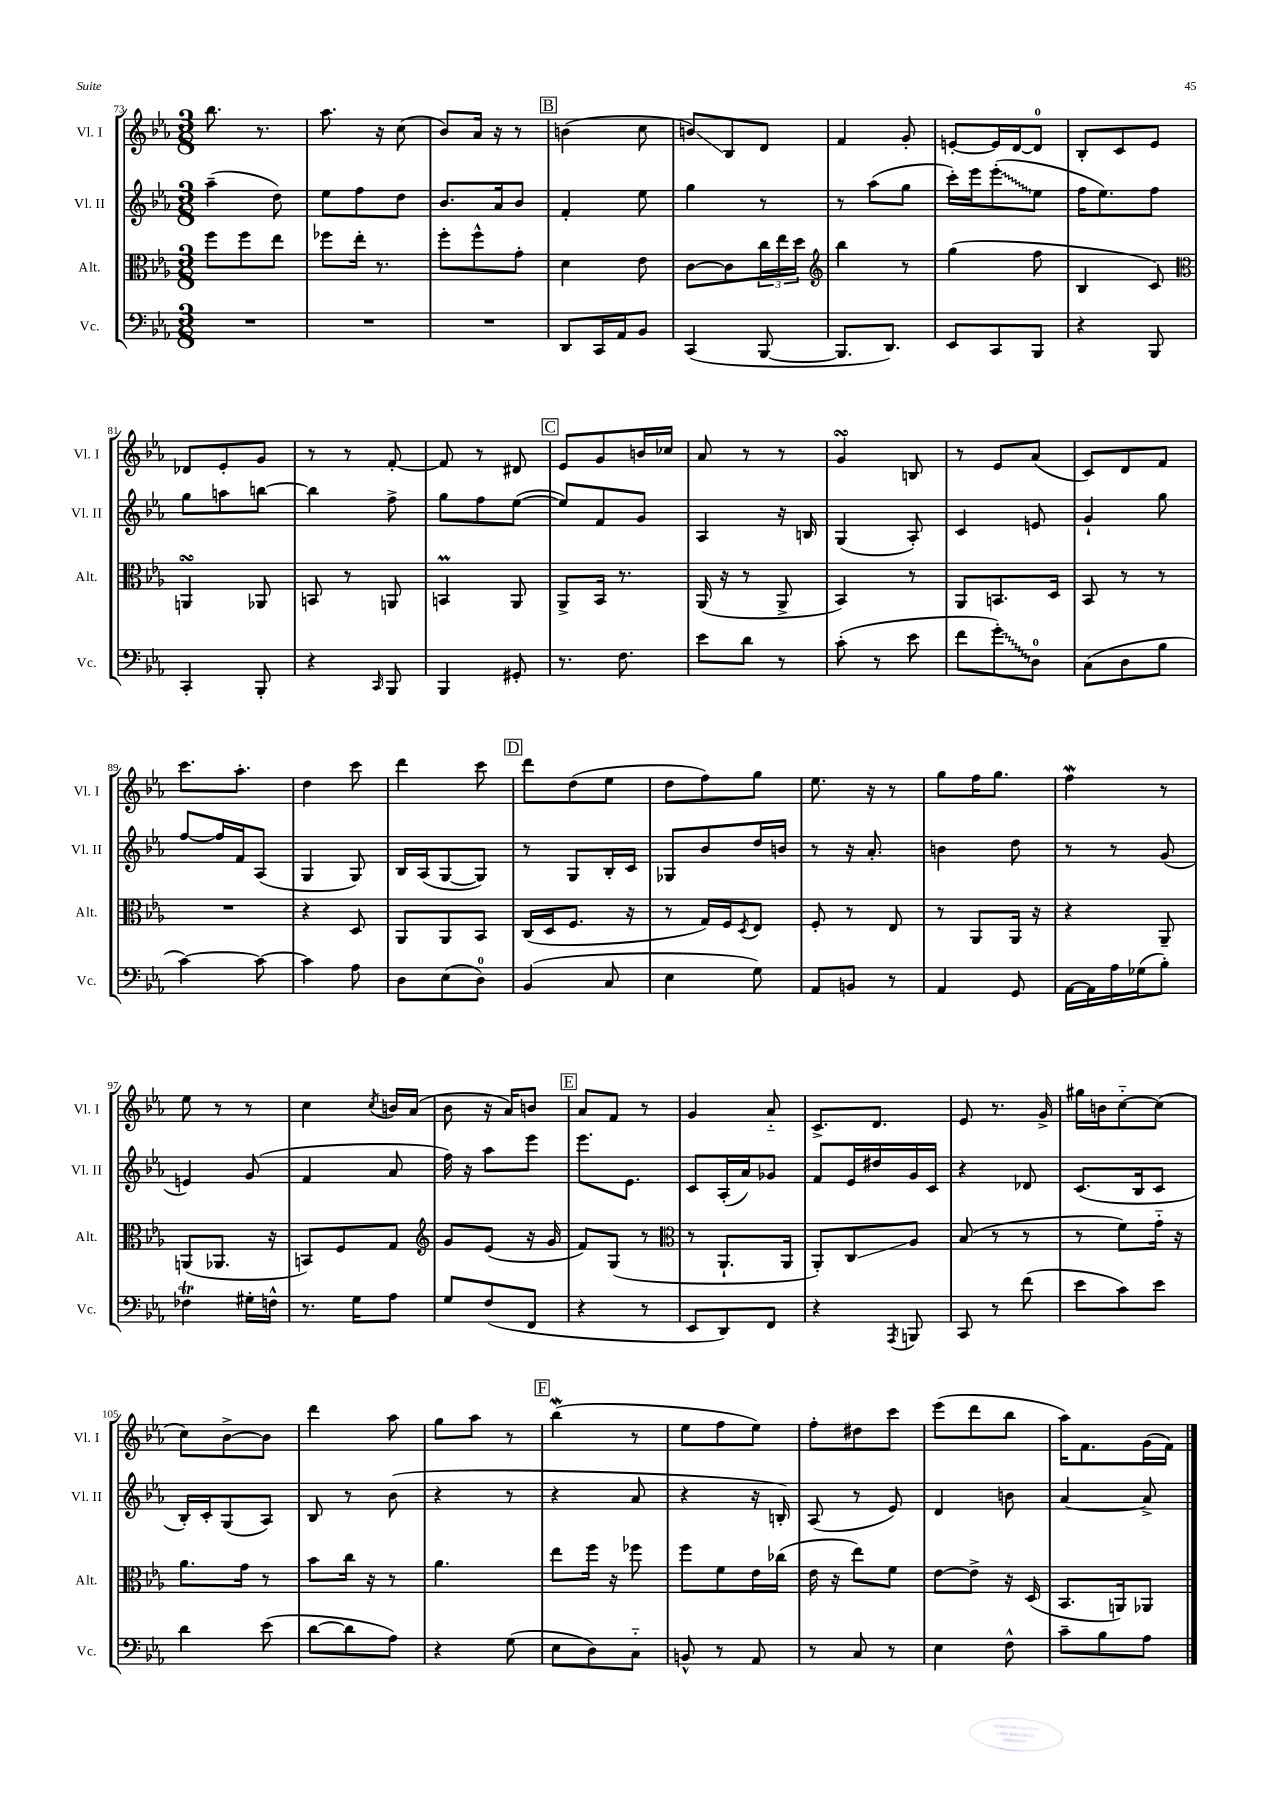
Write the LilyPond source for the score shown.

<<
\new StaffGroup <<
\new Staff = "s0" \with { instrumentName = "Vl. I" shortInstrumentName = "Vl. I" } {
    \clef treble \key ees \major \numericTimeSignature \time 3/8
    bes''8. r8. |
    aes''8. r16 c''8( |
    bes'8) aes'16 r16 r8 |
    \mark \markup { \box "B" } b'4( c''8 |
    b'8\glissando) bes8 d'8 |
    f'4 g'8-. |
    e'8~-. e'16 d'16~ d'8-0 |
    bes8-. c'8 ees'8 |
    des'8 ees'8-. g'8 |
    r8 r8 f'8~-. |
    f'8 r8 dis'8 |
    \mark \markup { \box "C" } ees'8 g'8 b'16 ces''16 |
    aes'8 r8 r8 |
    g'4\turn b8 |
    r8 ees'8 aes'8( |
    c'8) d'8 f'8 |
    c'''8. aes''8.-. |
    d''4 c'''8 |
    d'''4 c'''8 |
    \mark \markup { \box "D" } d'''8 d''8( ees''8 |
    d''8 f''8) g''8 |
    ees''8. r16 r8 |
    g''8 f''16 g''8. |
    f''4\mordent r8 |
    ees''8 r8 r8 |
    c''4 \acciaccatura { c''8 } b'16 aes'16( |
    bes'8 r16 aes'16) b'8 |
    \mark \markup { \box "E" } aes'8 f'8 r8 |
    g'4 aes'8-_ |
    c'8.-> d'8. |
    ees'8 r8. g'16-> |
    gis''16 b'16 c''8~-_ c''8( |
    c''8) bes'8~-> bes'8 |
    d'''4 aes''8 |
    g''8 aes''8 r8 |
    \mark \markup { \box "F" } bes''4\mordent( r8 |
    ees''8 f''8 ees''8) |
    f''8-. dis''8 c'''8 |
    ees'''8( d'''8 bes''8 |
    aes''16) f'8. g'16( f'16) \bar "|." |
}
\new Staff = "s1" \with { instrumentName = "Vl. II" shortInstrumentName = "Vl. II" } {
    \clef treble \key ees \major \numericTimeSignature \time 3/8
    aes''4--( d''8) |
    ees''8 f''8 d''8 |
    bes'8. aes'16 bes'8 |
    \mark \markup { \box "B" } f'4-. ees''8 |
    g''4 r8 |
    r8 aes''8( g''8 |
    c'''16-.) ees'''16 \once \override Glissando.style = #'zigzag ees'''8-.\glissando( ees''8 |
    f''16 ees''8.) f''8 |
    g''8 a''8 b''8~ |
    b''4 f''8-> |
    g''8 f''8 ees''8~( |
    \mark \markup { \box "C" } ees''8) f'8 g'8 |
    aes4 r16 b16 |
    g4( aes8-.) |
    c'4 e'8 |
    g'4-! g''8 |
    f''8~ f''16 f'16 aes8( |
    g4 g8) |
    bes16 aes16( g8~ g8) |
    \mark \markup { \box "D" } r8 g8 bes16-. c'16 |
    ges8 bes'8 d''16 b'16 |
    r8 r16 aes'8.-. |
    b'4 d''8 |
    r8 r8 g'8( |
    e'4) g'8( |
    f'4 aes'8 |
    f''16) r16 aes''8 ees'''8 |
    \mark \markup { \box "E" } ees'''8. ees'8. |
    c'8 aes16-.( aes'16) ges'8 |
    f'8 ees'16 dis''16 g'16 c'16 |
    r4 des'8 |
    c'8.( bes16 c'8 |
    bes16-.) c'16-. g8( aes8) |
    bes8 r8 bes'8( |
    r4 r8 |
    \mark \markup { \box "F" } r4 aes'8 |
    r4 r16 b16-.) |
    aes8( r8 ees'8) |
    d'4 b'8 |
    aes'4~ aes'8-> \bar "|." |
}
\new Staff = "s2" \with { instrumentName = "Alt." shortInstrumentName = "Alt." } {
    \clef alto \key ees \major \numericTimeSignature \time 3/8
    f''8 f''8 ees''8 |
    fes''8 ees''16-. r8. |
    f''8-. f''8-^ g'8-. |
    \mark \markup { \box "B" } d'4 ees'8 |
    c'8~ c'8 \tuplet 3/2 { c''16 ees''16 d''16 } |
    \clef treble bes''4 r8 |
    g''4( f''8 |
    bes4 c'8) |
    \clef alto a,4\turn aes,8 |
    b,8 r8 a,8 |
    b,4\prall aes,8 |
    \mark \markup { \box "C" } aes,8-> bes,16 r8. |
    aes,16( r16 r8 aes,8-> |
    bes,4) r8 |
    aes,8 b,8. d16 |
    bes,8 r8 r8 |
    R4. |
    r4 d8 |
    aes,8 aes,8 bes,8 |
    \mark \markup { \box "D" } c16( d16 f8. r16 |
    r8 g16) f16 \acciaccatura { d8 } ees8 |
    f8-. r8 ees8 |
    r8 aes,8 aes,16 r16 |
    r4 aes,8-- |
    a,8( aes,8. r16 |
    b,8) f8 g8 |
    \clef treble g'8 ees'8( r16 g'16 |
    \mark \markup { \box "E" } f'8) g8( r8 |
    \clef alto r8 aes,8.-! aes,16 |
    aes,8-.) c8\glissando aes8 |
    bes8( r8 r8 |
    r8 f'8) g'16-_ r16 |
    aes'8. g'16 r8 |
    bes'8 c''16 r16 r8 |
    aes'4. |
    \mark \markup { \box "F" } ees''8 f''16 r16 fes''8 |
    f''8 f'8 ees'16 ces''16( |
    ees'16 r16 ees''8) f'8 |
    ees'8~ ees'8-> r16 d16( |
    bes,8. a,16) aes,8 \bar "|." |
}
\new Staff = "s3" \with { instrumentName = "Vc." shortInstrumentName = "Vc." } {
    \clef bass \key ees \major \numericTimeSignature \time 3/8
    R4. |
    R4. |
    R4. |
    \mark \markup { \box "B" } d,8 c,16 aes,16 bes,8 |
    c,4( bes,,8~ |
    bes,,8. d,8.) |
    ees,8 c,8 bes,,8 |
    r4 bes,,8 |
    c,4-. bes,,8-. |
    r4 \grace { c,16 } bes,,8 |
    bes,,4 gis,8-. |
    \mark \markup { \box "C" } r8. f8. |
    ees'8 d'8 r8 |
    c'8-.( r8 ees'8 |
    f'8 \once \override Glissando.style = #'zigzag g'8-.\glissando) d8-0 |
    c8( d8 bes8 |
    c'4~) c'8~ |
    c'4 aes8 |
    d8 ees8( d8-0) |
    \mark \markup { \box "D" } bes,4( c8 |
    ees4 g8) |
    aes,8 b,8 r8 |
    aes,4 g,8 |
    aes,16~ aes,16 aes16 ges16( bes8-.) |
    fes4\trill gis16-. f16-^ |
    r8. g16 aes8 |
    g8 f8( f,8 |
    \mark \markup { \box "E" } r4 r8 |
    ees,8 d,8) f,8 |
    r4 \acciaccatura { aes,,8 } b,,8 |
    c,8 r8 f'8( |
    ees'8 c'8) ees'8 |
    d'4 ees'8( |
    d'8~ d'8 aes8) |
    r4 g8( |
    \mark \markup { \box "F" } ees8 d8) c8-_ |
    b,8-^ r8 aes,8 |
    r8 c8 r8 |
    ees4 f8-^ |
    c'8-- bes8 aes8 \bar "|." |
}
>>
>>
\layout { \context { \Score currentBarNumber = #73 } }
